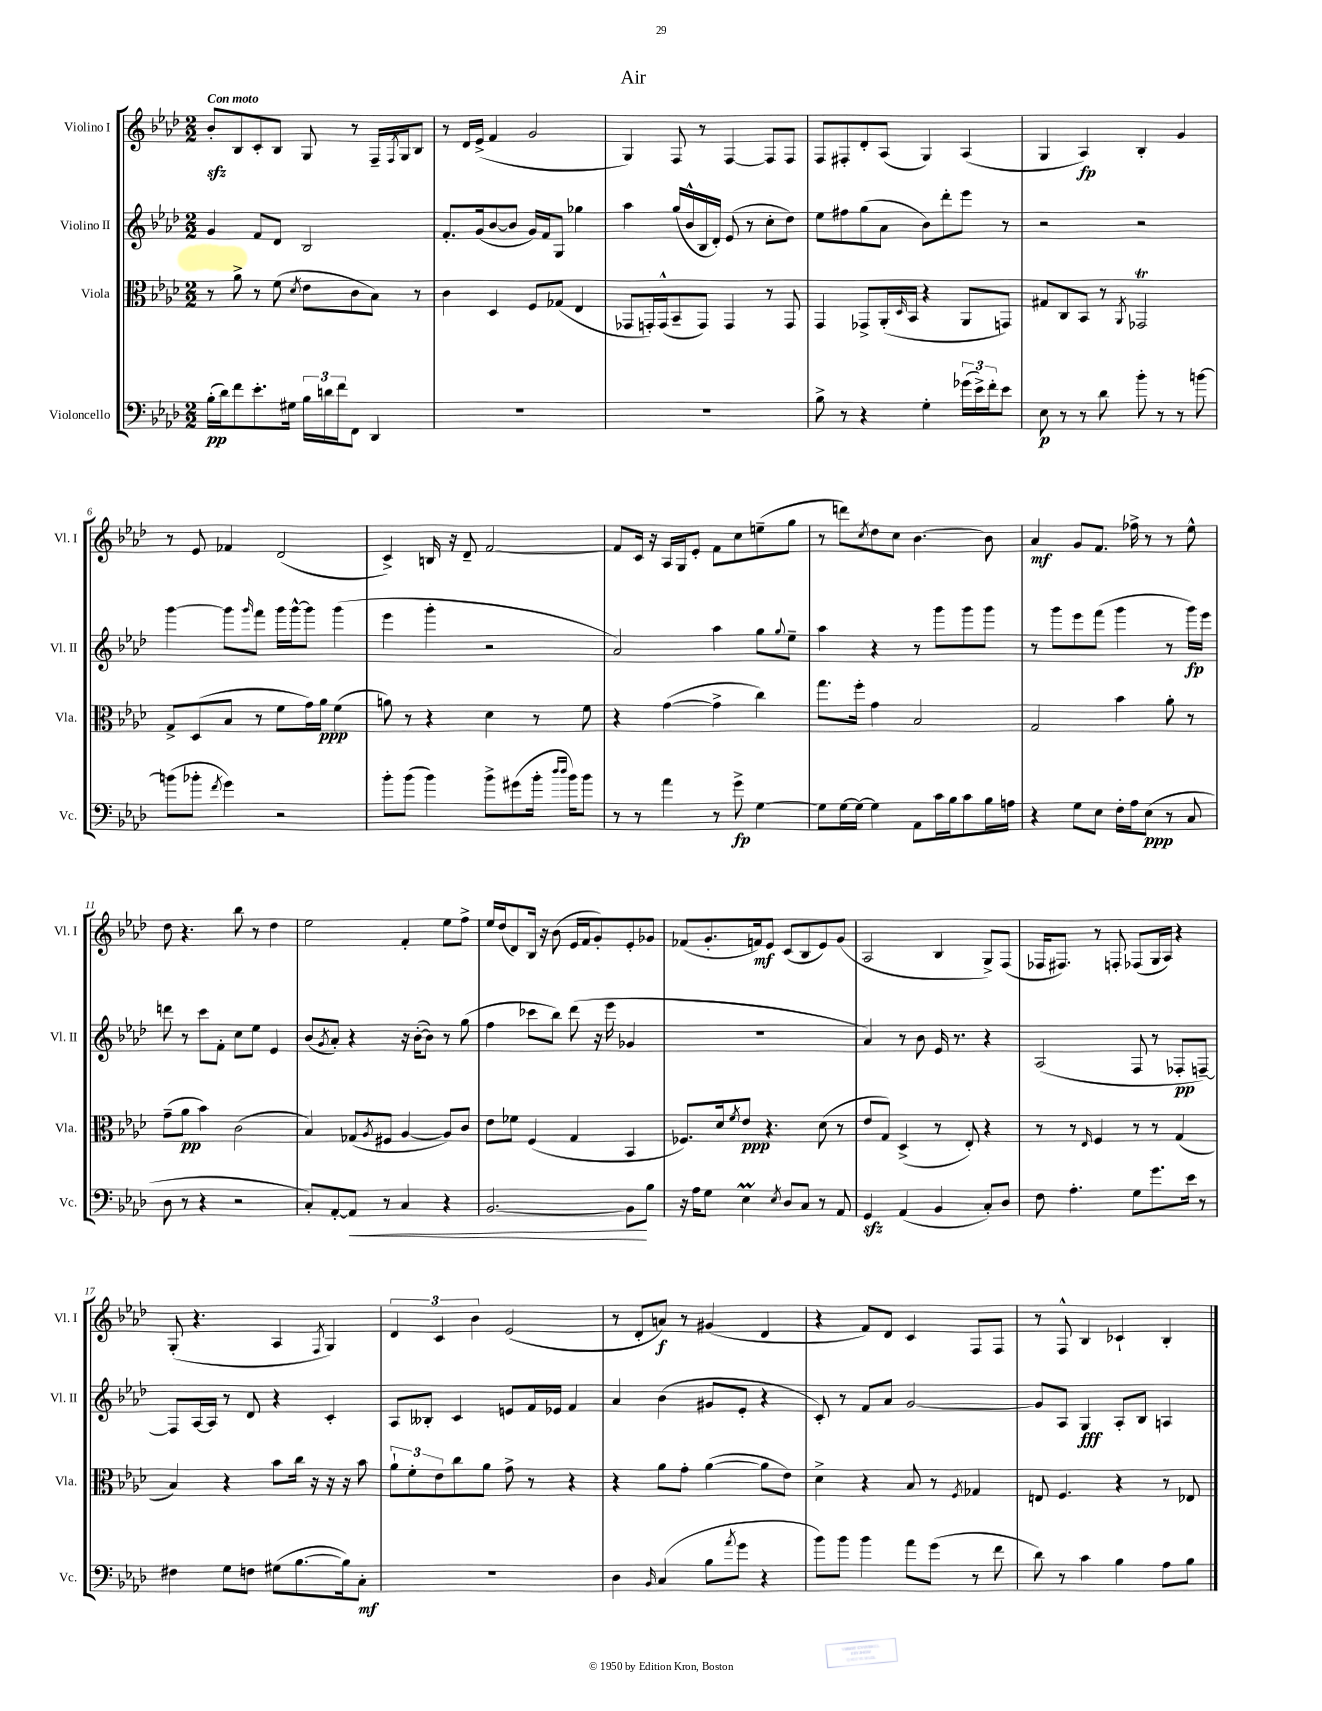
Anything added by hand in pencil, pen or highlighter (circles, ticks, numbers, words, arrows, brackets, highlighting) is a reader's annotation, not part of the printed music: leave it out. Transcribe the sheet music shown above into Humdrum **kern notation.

**kern	**kern	**kern	**kern
*staff4	*staff3	*staff2	*staff1
*clefF4	*clefC3	*clefG2	*clefG2
*k[b-e-a-d-]	*k[b-e-a-d-]	*k[b-e-a-d-]	*k[b-e-a-d-]
*M2/2	*M2/2	*M2/2	*M2/2
(16B-'	8r	4g	8b-'
16d-)	.	.	.
8f	8a-^	.	8B-
8.e-'	8r	8f	8c'
.	(8f	8d-	8B-
16G#	.	.	.
.	8qd-	.	.
24B-	8e-	2B-	8G
24d	.	.	.
24f	.	.	.
8FF	8c	.	8r
4DD-	8B-)	.	16F~
.	.	.	8qF
.	.	.	16G
.	8r	.	8B-
=	=	=	=
1r	4c	8.f'	8r
.	.	.	16d-
.	.	(16g	(16e-^
.	4D-	[8b-	4f
.	.	8b-]	.
.	8F	16g)	2g
.	.	16f	.
.	(8G-	8G	.
.	4E-	4gg-	.
=	=	=	=
1r	8GG-	4aa-	4G)
.	16GG')	.	.
.	(16GG^^	.	.
.	8BB-~	(16gg	8F
.	.	16b-^^	.
.	8GG)	16B-	8r
.	.	16d-')	.
.	4GG	(8e-	[4F
.	.	8r	.
.	8r	8cc'	8F]
.	8GG	8dd-)	8F
=	=	=	=
8B-^	4GG	8ee-	8F
8r	.	8ff#	8F#'
4r	8GG-^	(8gg	8d-'
.	(16AA-'	8a-	(8A-
.	16qqD-	.	.
.	16BB-	.	.
4G'	4r	8b-)	4G)
.	.	8ddd-'	.
(24g-	8AA-	8eee-	(4A-
24e-^)	.	.	.
24f'	.	.	.
8e-	8GG)	8r	.
=	=	=	=
8E-	8G#	2r	4G
8r	8C	.	.
8r	8BB-	.	4A-)
8d-	8r	.	.
.	8qAA-	.	.
8b-'	2GG-	2r	4B-'
8r	.	.	.
8r	.	.	4g
[8b	.	.	.
=	=	=	=
(8b]	8G^	[4ggg	8r
8b-'	(8D-	.	8e-
8qf	.	.	.
4g)	8B-	8ggg]	4f-
.	.	16qqggg	.
.	8r	8fff	.
2r	8f	16ggg	(2d-
.	.	[16ggg^^	.
.	16g)	8ggg]	.
.	16a-	.	.
.	(4f	(4ggg	.
=	=	=	=
8b-'	8a)	4eee-	4c^)
(8b-	8r	.	.
4b-)	4r	4ggg'	16B
.	.	.	16r
.	.	.	8d-~
8b-^	4d-	2r	[2f
(8g#	.	.	.
16b-'	8r	.	.
16qqdd-	.	.	.
16qqdd-	.	.	.
16b-)	.	.	.
8b-	8f	.	.
=	=	=	=
8r	4r	2a-)	8f]
8r	.	.	16c
.	.	.	16r
4a-	([4g	.	16A-
.	.	.	16G
.	.	.	8e-'
8r	4g^]	4aa-	8f
8g^	.	.	8cc
[4G	4cc)	8gg	(8ee~
.	.	8qqgg	.
.	.	8ee-~	8gg
=	=	=	=
8G]	8.gg	4aa-	8r
[16G	.	.	8ddd)
16G_	16ff'	.	.
.	.	.	8qcc
4G]	4g	4r	8dd-
.	.	.	8cc
8AA-	2B-	8r	[4.b-
16c	.	8ggg	.
16B-	.	.	.
8c	.	8ggg	.
16B-	.	8ggg	8b-]
16A	.	.	.
=	=	=	=
4r	2G	8r	4a-
.	.	8ggg	.
8G	.	8eee-	8g
8E-	.	(8fff	8.f
16F'	4b-	4ggg	.
16A-	.	.	16ff-^
(8E-	.	.	8r
8r	8a-'	8r	8r
8C	8r	16ggg)	8ee-^^
.	.	16eee-	.
=	=	=	=
8D-	(8g~	8ddd	8dd-
8r	8a-	8r	4.r
4r	4b-)	8ccc	.
.	.	8f'	.
2r	(2c	8cc	8bb-
.	.	8ee-	8r
.	.	4e-	4dd-
=	=	=	=
8C')	4B-)	(8b-	2ee-
.	.	8qg	.
[8AA-'	.	8a-')	.
8AA-]	(8G-	4r	.
.	8qA-	.	.
8r	8F#	.	.
4C	[4A-	16r	4f'
.	.	([16b-'	.
.	.	8b-])	.
4r	8A-])	8r	8ee-
.	8c	(8gg	8ff^
=	=	=	=
[2.BB-	8e-	4ff	16ee-
.	.	.	(16dd-
.	8f-	.	8d-)
.	(4F	8ccc-	16B-
.	.	.	16r
.	.	8bb-)	(8b-
.	4G	(8ddd-	16e-
.	.	.	16f
.	.	16r	8g')
.	.	16eee-	.
8BB-]	4BB-	4g-	8e-'
8B-	.	.	8g-
=	=	=	=
16r	8.F-)	1r	(8f-
16A-	.	.	.
8G	.	.	8.g'
.	16d-	.	.
.	8qf	.	.
4E-	8e-	.	.
.	.	.	16f)
.	4.r	.	8e-
8qE-	.	.	.
8D-	.	.	(8c
8C	.	.	8B-
8r	(8d-	.	8e-)
8AA-	8r	.	(8g
=	=	=	=
4GG	8e-	4a-)	2A-
.	8G)	.	.
(4AA-	(4D-^	8r	.
.	.	8b-	.
4BB-	8r	16e-	4B-
.	.	8.r	.
.	8E-')	.	.
8C')	4r	4r	8G^)
8D-	.	.	(8F
=	=	=	=
8F	8r	(2A-	16F-
.	.	.	8.F#)
4.A-'	8r	.	.
.	16qqE-	.	.
.	4F	.	8r
.	.	.	8F'
8G	8r	8F	(8F-
8.g	8r	8r	16G
.	.	.	16A-)
.	(4G	8F-'	4r
16e-	.	.	.
8r	.	[8F~)	.
=	=	=	=
4F#	4B-)	8F]	(8G'
.	.	[16A-	4.r
.	.	16A-]	.
8G	4r	8r	.
8F	.	8d-	.
(8G#	8b-	4r	4A-
[8.B-	16cc	.	.
.	16r	.	.
.	.	.	8qF
.	16r	4c'	4G)
16B-])	16r	.	.
8C'	8b-	.	.
=	=	=	=
1r	12a-`	8A-	6d-
.	12f'	.	.
.	.	8B--'	.
.	12e-	.	6c
.	8cc	4c	.
.	.	.	6b-
.	8a-	.	.
.	8g^	8e	(2e-
.	8r	16f	.
.	.	16e-	.
.	4r	4f	.
=	=	=	=
4D-	4r	4a-	8r
.	.	.	8d-'
16qqBB-	.	.	.
(4C	8a-	(4b-	8a)
.	8g'	.	8r
8B-	([4a-	8g#	(4g#
8qa-	.	.	.
8g	.	8e-'	.
4r	8a-]	4r	4d-
.	8e-)	.	.
=	=	=	=
8b-)	4d-^	8c')	4r
8b-	.	8r	.
4b-	4r	8f	8f)
.	.	8a-	8d-
8a-	8B-	[2g	4c
(8g	8r	.	.
.	8qF	.	.
8r	4G-	.	8F
8f	.	.	8F
=	=	=	=
8d-)	8E	8g]	8r
8r	4.F	8A-	8F^^
4c	.	4G	4B-
4B-	4r	8A-'	4c-`
.	.	8B-	.
8A-	8r	4A	4B-'
8B-	8E-	.	.
==	==	==	==
*-	*-	*-	*-
